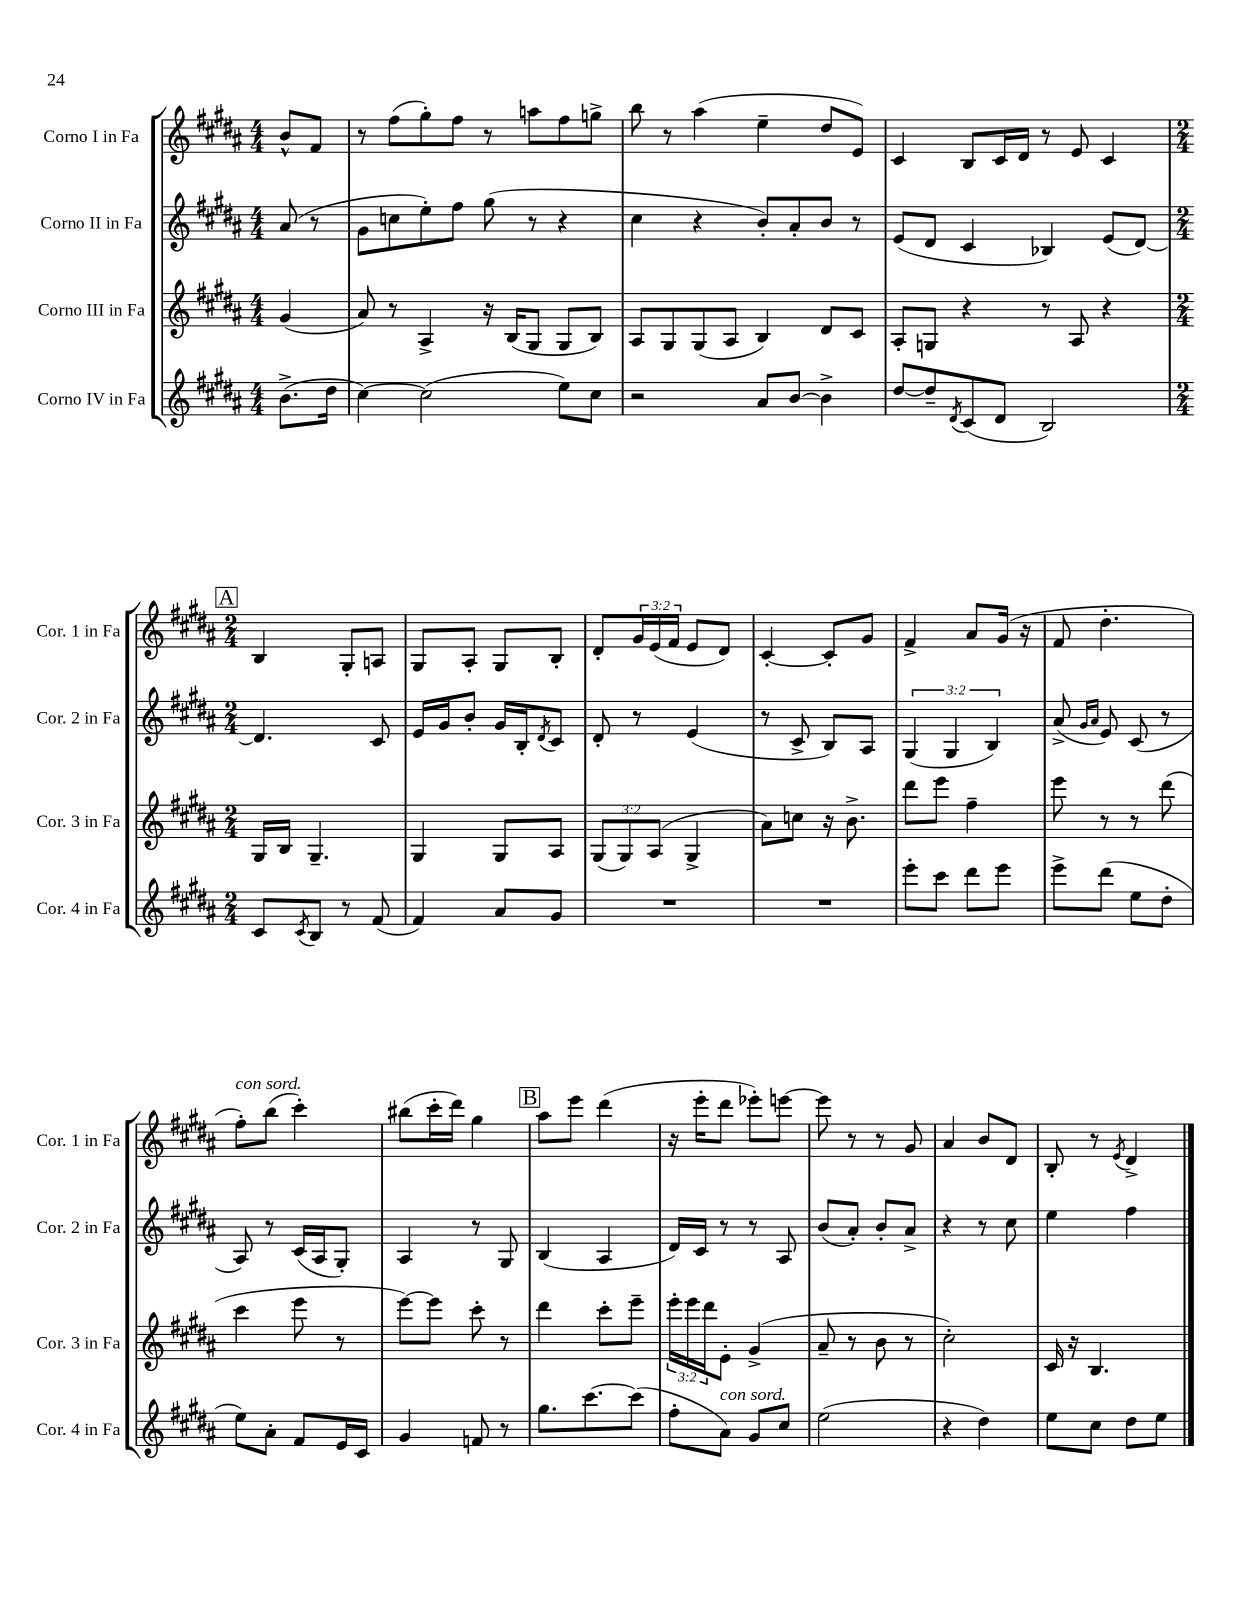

**kern	**kern	**kern	**kern
*staff4	*staff3	*staff2	*staff1
*clefG2	*clefG2	*clefG2	*clefG2
*k[f#c#g#d#a#]	*k[f#c#g#d#a#]	*k[f#c#g#d#a#]	*k[f#c#g#d#a#]
*M4/4	*M4/4	*M4/4	*M4/4
(8.b^\L	(4g#/	(8a#/	8b^^/L
.	.	8r	8f#/J
16dd#\Jk	.	.	.
=	=	=	=
[4cc#\)	8a#/)	8g#\L	8r
.	8r	8cc\	(8ff#\L
(2cc#\]	4A#^/	8ee'\)	8gg#'\)
.	.	8ff#\J	8ff#\J
.	16r	(8gg#\	8r
.	(16B/LK	.	.
.	8G#/J	8r	8aa\L
8ee\L)	8G#/L	4r	8ff#\
8cc#\J	8B/J)	.	8gg^\J
=	=	=	=
2r	8A#/L	4cc#\	8bb\
.	8G#/	.	8r
.	(8G#/	4r	(4aa#\
.	8A#/J	.	.
8a#/L	4B/)	8b'/L)	4ee~\
[8b/J	.	8a#'/	.
4b^\]	8d#/L	8b/J	8dd#/L
.	8c#/J	8r	8e/J)
=	=	=	=
[8dd#/L	8A#'/L	(8e/L	4c#/
8dd#~/]	8G/J	8d#/J	.
8qd#/	.	.	.
(8c#/	4r	4c#/	8B/L
8d#/J	.	.	16c#/L
.	.	.	16d#/JJ
2B/)	8r	4B-/)	8r
.	8A#/	.	8e/
.	4r	(8e/L	4c#/
.	.	[8d#/J)	.
=	=	=	=
*M2/4	*M2/4	*M2/4	*M2/4
8c#/L	16G#/LL	4.d#/]	4B/
.	16B/JJ	.	.
8qc#/	.	.	.
8B/J	4.G#~/	.	.
8r	.	.	8G#'/L
(8f#/	.	8c#/	8A/J
=	=	=	=
4f#/)	4G#/	16e/LL	8G#/L
.	.	16g#/J	.
.	.	8b'/J	8A#'/J
8a#/L	8G#/L	16g#/LL	8G#/L
.	.	16B'/J	.
.	.	8qd#/	.
8g#/J	8A#/J	8c#/J	8B'/J
=	=	=	=
2r	(12G#/L	8d#'/	8d#'/L
.	12G#/)	.	.
.	.	8r	24g#/L
.	(12A#/J	.	(24e/
.	.	.	24f#/JJ
.	4G#^/	(4e/	8e/L
.	.	.	8d#/J)
=	=	=	=
2r	8a#\L)	8r	[4c#'/
.	8cc\J	8c#^/	.
.	16r	8B/L)	8c#'/]L
.	8.b^\	.	.
.	.	8A#/J	8g#/J
=	=	=	=
8eee'\L	8ddd#\L	(6G#/	4f#^/
8ccc#\J	8eee\J	.	.
.	.	6G#/	.
8ddd#\L	4ff#~\	.	8a#/L
.	.	6B/)	.
8eee\J	.	.	(16g#/Jk
.	.	.	16r
=	=	=	=
8eee^\L	8eee\	(8a#^/	8f#/
.	.	16qqg#/LL	.
.	.	16qqa#/JJ	.
(8ddd#\J	8r	8e/)	4.dd#'\
8ee\L	8r	(8c#/	.
8dd#'\J	(8ddd#\	8r	.
=	=	=	=
8ee\L)	4ccc#\	8A#/)	8ff#'\L)
8a#'\J	.	8r	(8bb\J
8f#/L	8eee\	(16c#/LL	4ccc#'\)
.	.	16A#/J	.
16e/L	8r	8G#'/J)	.
16c#/JJ	.	.	.
=	=	=	=
4g#/	[8eee\L)	4A#/	(8bb#\L
.	8eee\]J	.	16ccc#'\L
.	.	.	16ddd#\JJ)
8f/	8ccc#'\	8r	4gg#\
8r	8r	8G#/	.
=	=	=	=
8.gg#\L	4ddd#\	(4B/	8aa#\L
.	.	.	8eee\J
[8.ccc#\	.	.	.
.	8ccc#'\L	4A#/	(4ddd#\
(8ccc#\]J	8eee~\J	.	.
=	=	=	=
8ff#'\L	24eee'\LL	16d#/LL)	16r
.	24eee\	.	.
.	.	16c#/JJ	16eee'\LK
.	24ddd#\J	.	.
8a#\J)	8e'\J	8r	8ddd#\J
8g#/L	(4g#^/	8r	8eee-'\L)
8cc#/J	.	8A#/	[8eee\J
=	=	=	=
(2ee\	8a#~/	(8b/L	8eee\]
.	8r	8a#'/J)	8r
.	8b\	8b'/L	8r
.	8r	8a#^/J	8g#/
=	=	=	=
4r	2cc#'\)	4r	4a#/
4dd#\)	.	8r	8b/L
.	.	8cc#\	8d#/J
=	=	=	=
8ee\L	16c#/	4ee\	8B'/
.	16r	.	.
8cc#\J	4.B/	.	8r
.	.	.	8qe/
8dd#\L	.	4ff#\	4d#^/
8ee\J	.	.	.
==	==	==	==
*-	*-	*-	*-
